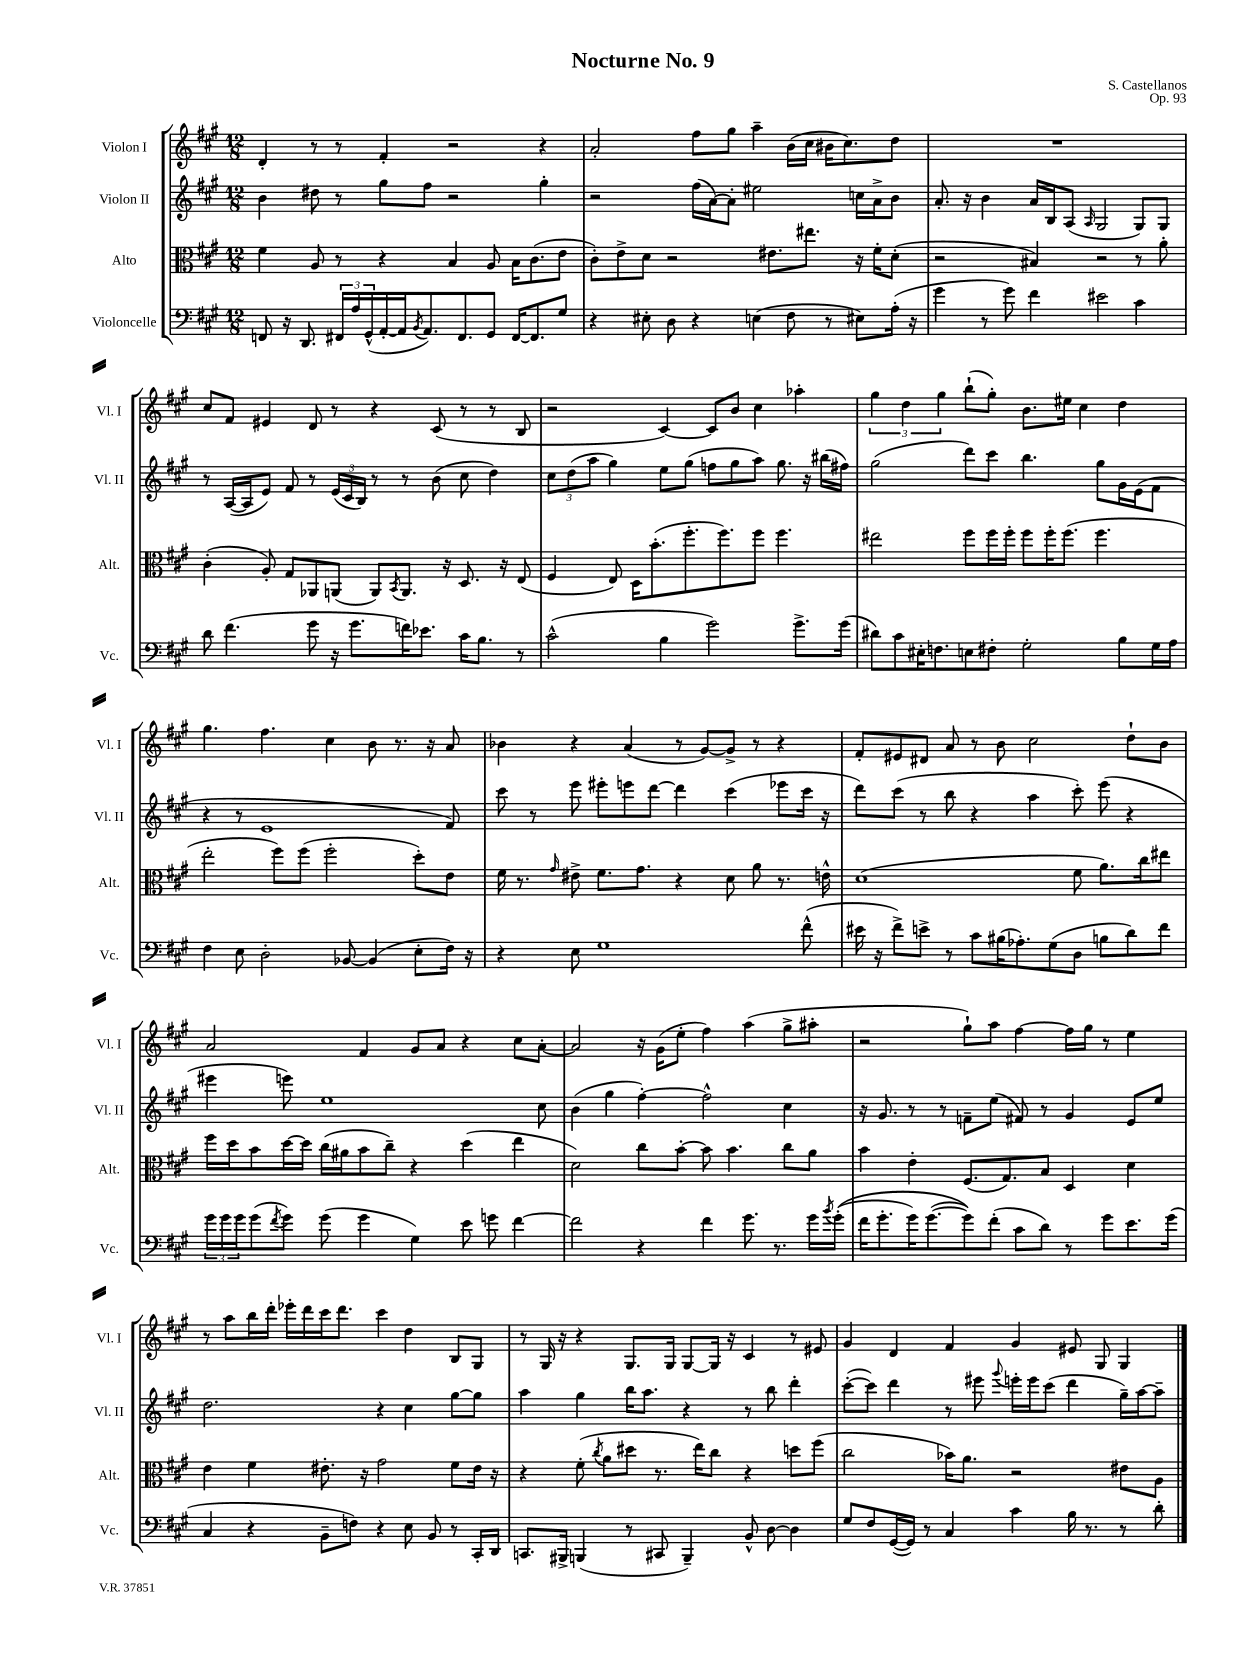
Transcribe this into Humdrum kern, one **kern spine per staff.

**kern	**kern	**kern	**kern
*staff4	*staff3	*staff2	*staff1
*clefF4	*clefC3	*clefG2	*clefG2
*k[f#c#g#]	*k[f#c#g#]	*k[f#c#g#]	*k[f#c#g#]
*M12/8	*M12/8	*M12/8	*M12/8
8FF	4f#	4b	4d'
16r	.	.	.
8.DD	.	.	.
.	8A	8dd#	8r
24FF#	8r	8r	8r
24A	.	.	.
(24GG#^^	.	.	.
[16AA'	4r	8gg#	4f#'
16AA]	.	.	.
8qBB	.	.	.
8.AA)	.	8ff#	.
.	4B	2r	2r
8.FF#	.	.	.
8GG#	8A	.	.
[16FF#	16B	.	.
8.FF#]	(8.c#	.	.
.	.	4gg#'	4r
8G#	8e	.	.
=	=	=	=
4r	8c#')	2r	2a'
.	8e^	.	.
8E#'	8d	.	.
8D	2r	.	.
4r	.	(16ff#	8ff#
.	.	[16a)	.
.	.	8a']	8gg#
(4E	.	2ee#	4aa~
.	8.e#	.	.
8F#	.	.	(16b
.	8.ee#	.	16cc#
8r	.	.	16b#
.	.	.	8.cc#)
8E#)	16r	16cc	.
.	16f#'	16a^	.
(16A'	(8d'	8b	8dd
16r	.	.	.
=	=	=	=
4g#	2r	8.a'	1.r
.	.	16r	.
8r	.	4b	.
8g#)	.	.	.
4f#	4B#)	16a	.
.	.	16B	.
.	.	(8A	.
.	.	16qqA	.
2e#	2r	2G#	.
4c#	8r	8G#)	.
.	8a'	8G#	.
=	=	=	=
8d	(4c#'	8r	8cc#
(4.f#	.	([16A	8f#
.	.	16A]	.
.	8A')	8e)	4e#
.	8G#	8f#	.
8g#	8AA-	8r	8d
16r	(8AA	(24e	8r
.	.	24c#	.
8.g#	.	.	.
.	.	24B)	.
.	8AA)	8r	4r
.	8qBB	.	.
16f)	8.AA	8r	.
8.e-	.	.	.
.	.	(8b	(8c#
.	16r	.	.
16c#	8.D	8cc#	8r
8.B	.	.	.
.	.	4dd)	8r
.	16r	.	.
8r	(8E	.	8B
=	=	=	=
(2c#^^	4F#	12cc#	2r
.	.	(12dd	.
.	.	12aa	.
.	8E)	4gg#)	.
.	16D	.	.
.	(8.b'	.	.
4B	.	8ee	[4c#)
.	8.ff#'	(8gg#	.
2g#)	.	8ff	8c#]
.	8.ff#)	.	.
.	.	8gg#	8b
.	8ff#	8aa)	4cc#
.	4.ff#	8.gg#	.
8.g#^	.	.	4aa-'
.	.	16r	.
.	.	(16bb#	.
(16g#	.	16ff#)	.
=	=	=	=
8d#)	2ee#	(2gg#	6gg#
8c#	.	.	.
.	.	.	6dd
16E#'	.	.	.
8.F	.	.	.
.	.	.	6gg#
8E	8ff#	8ddd)	(8bb`
8F#'	16ff#	8ccc#	8gg#')
.	16ff#'	.	.
2G#'	8ff#	4.bb	8.b
.	16ff#'	.	.
.	(8.ff#	.	16ee#
.	.	.	4cc#
.	4.ff#	8gg#	.
8B	.	16g#	4dd
.	.	(16e	.
16G#	.	8f#	.
16A	.	.	.
=	=	=	=
4F#	2ee'	4r	4.gg#
8E	.	8r	.
2D'	.	1e	4.ff#
.	8ff#)	.	.
.	(8ff#	.	.
.	2ff#'	.	4cc#
[8BB-	.	.	.
(4BB-]	.	.	8b
.	.	.	8.r
8E'	8dd')	.	.
.	.	.	16r
16F#)	8e	8f#)	8a
16r	.	.	.
=	=	=	=
4r	16f#	8ccc#	4b-
.	8.r	.	.
.	.	8r	.
.	16qqg#	.	.
8E	8e#^	8eee	4r
1G#	8.f#	8eee#'	.
.	.	8eee	(4a
.	8.g#	.	.
.	.	[8ddd	.
.	4r	4ddd]	8r
.	.	.	[8g#)
.	8d	(4ccc#	8g#^]
.	8a	.	8r
.	8.r	8eee-	4r
(8f#^^	.	16ccc#	.
.	16e^^	16r	.
=	=	=	=
16e#	(1d	8ddd)	8f#'
16r	.	.	.
8f#^)	.	(8ccc#	8e#
8e^	.	8r	8d#
8r	.	8bb	8a
8c#	.	4r	8r
(16B#	.	.	8b
8.A-')	.	.	.
.	.	4aa	2cc#
(8G#	.	.	.
8D	8f#	8ccc#')	.
8B	8.a)	(8eee	.
8d)	.	4r	8dd`
.	16cc#	.	.
8f#	8ee#	.	8b
=	=	=	=
24g#	16ff#	4eee#	2a
24g#	.	.	.
.	16dd	.	.
24g#	.	.	.
(8g#	8b	.	.
8qf#	.	.	.
8g#)	[16dd	8eee)	.
.	16dd]	.	.
(8g#	(16cc#	1ee	.
.	16a#	.	.
4g#	8b	.	4f#
.	8cc#~)	.	.
4G#)	4r	.	8g#
.	.	.	8a
8e	(4dd	.	4r
8g	.	.	.
[4f#	4ee	.	8cc#
.	.	8cc#	[8a'
=	=	=	=
2f#]	2d)	(4b	2a]
.	.	4gg#	.
4r	8cc#	[4ff#')	16r
.	.	.	(16g#
.	[8b'	.	8ee'
4f#	8b]	2ff#^^]	4ff#)
.	4.b	.	.
8.g#	.	.	(4aa
8.r	.	.	.
.	8cc#	4cc#	8gg#^
16g#	8a	.	8aa#'
8qb	.	.	.
&((16g#'	.	.	.
=	=	=	=
16f#	4b	16r	2r
8.g#'	.	8.g#	.
16g#)	4e'	8r	.
([8.g#	.	.	.
.	.	8r	.
8g#])&)	(8.F#	8f~	8gg#`)
(8f#'	.	(8ee	8aa
.	8.G#)	.	.
8c#	.	8f#)	[4ff#
8d)	8B	8r	.
8r	4D	4g#	16ff#]
.	.	.	16gg#
8g#	.	.	8r
8.e	4d	8e	4ee
.	.	8ee	.
(16g#	.	.	.
=	=	=	=
4C#	4e	2.dd	8r
.	.	.	8aa
4r	4f#	.	16bb
.	.	.	16ddd'
.	.	.	16eee-'
.	.	.	16ddd
8BB~	8.e#'	.	16ccc#
.	.	.	8.ddd
8F)	.	.	.
.	16r	.	.
4r	2g#	4r	4ccc#
8E	.	4cc#	4dd
8BB	.	.	.
8r	8f#	[8gg#	8B
16CC#'	16e#	8gg#]	8G#
16DD	16r	.	.
=	=	=	=
8.CC	4r	4aa	8r
.	.	.	16G#
16BBB#^	.	.	16r
(4BBB	(8f#'	4gg#	4r
.	8qcc#	.	.
.	8a	.	.
8r	8dd#	16bb	8.G#
.	.	8.aa	.
8CC#	8.r	.	.
.	.	.	16G#
4BBB~)	.	4r	[8G#
.	16ee)	.	.
.	8cc#	.	16G#]
.	.	.	16r
8BB^^	4r	8r	4c#
[8D	.	8bb	.
4D]	8dd	4ddd'	8r
.	(8ff#	.	8e#
=	=	=	=
8G#	2cc#	([8ccc#'	4g#
8F#	.	8ccc#])	.
([16GG#	.	4ddd	4d
16GG#])	.	.	.
8r	.	.	.
4C#	16b-)	8r	4f#
.	8.a	.	.
.	.	8eee#	.
.	.	8qqggg#	.
4c#	2r	16eee'	4g#
.	.	16eee	.
.	.	(8ccc#	.
16B	.	4ddd	8e#
8.r	.	.	.
.	.	.	8G#
8r	8e#	16gg#~)	4G#
.	.	[16aa	.
8d'	8A	8aa~]	.
==	==	==	==
*-	*-	*-	*-
